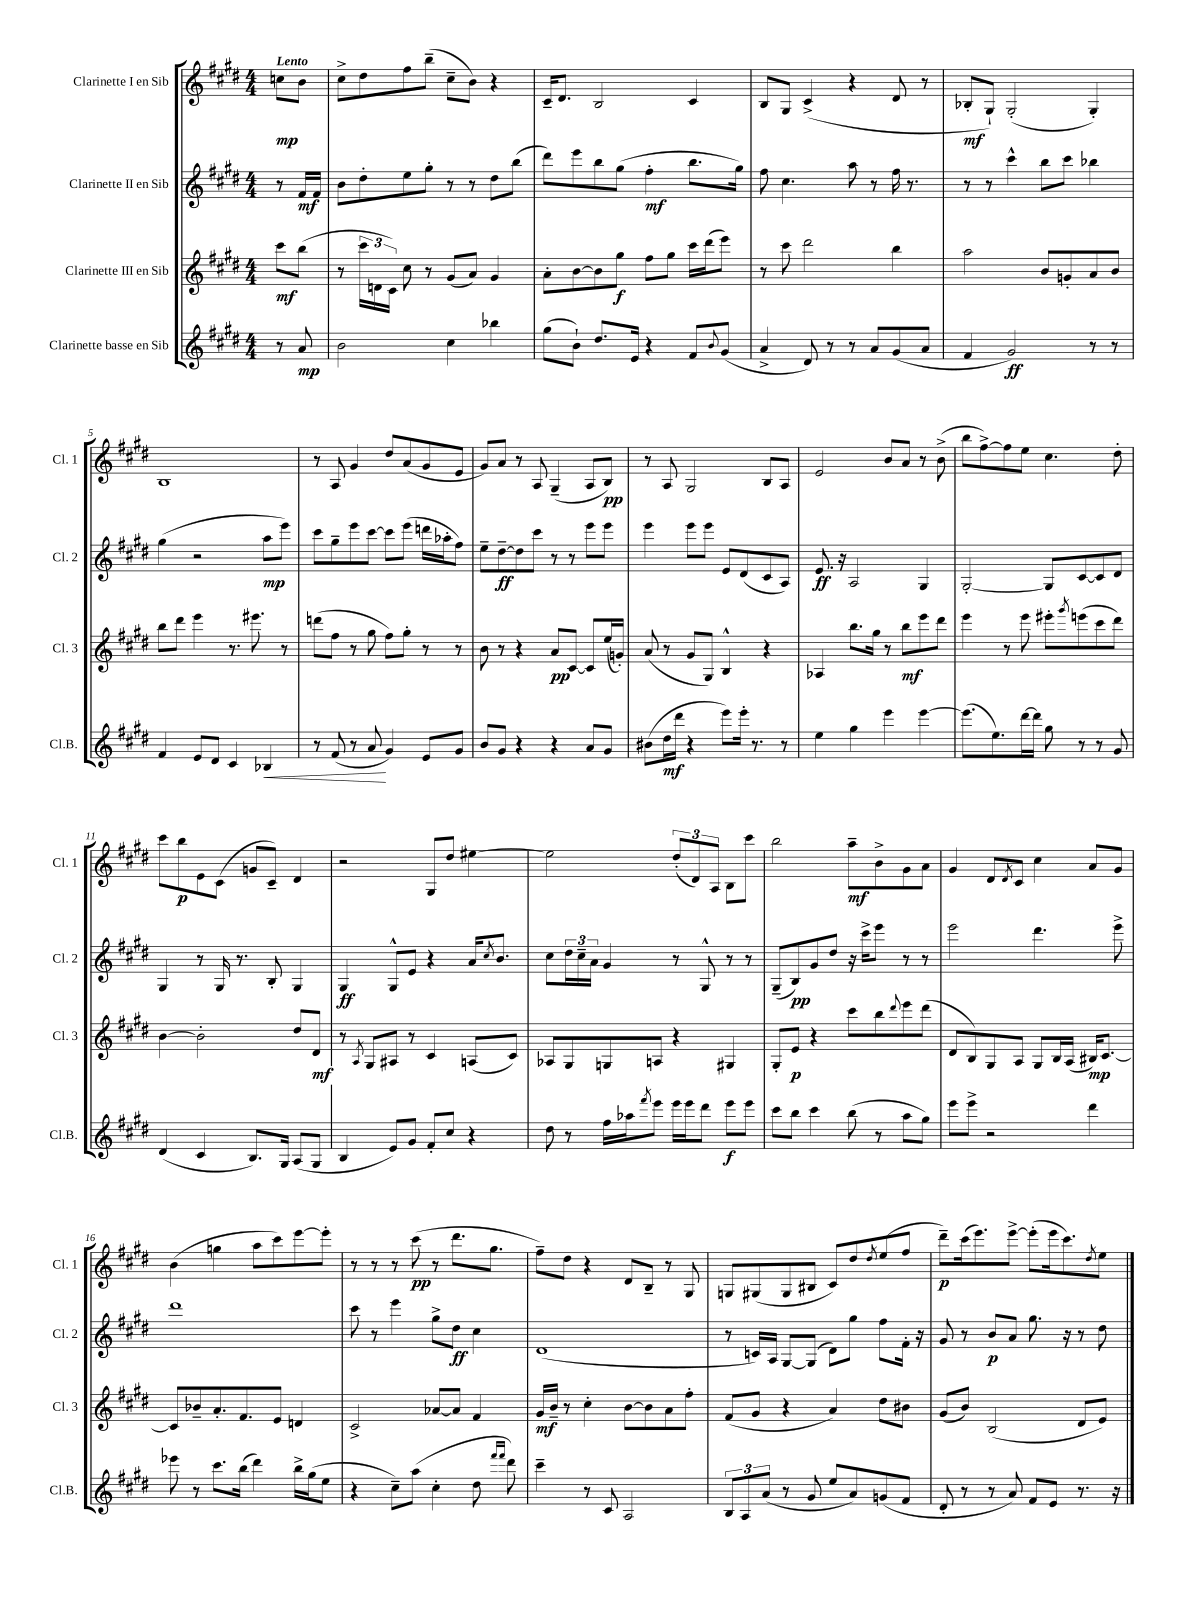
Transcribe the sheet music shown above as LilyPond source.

<<
\new StaffGroup <<
\new Staff = "s0" \with { instrumentName = "Clarinette I en Sib" shortInstrumentName = "Cl. 1" } {
    \clef treble \key e \major \numericTimeSignature \time 4/4 \partial 4 \tempo "Lento"
    c''8\mp b'8 |
    cis''8-> dis''8 fis''8 b''8--( cis''8-- b'8) r4 |
    cis'16-- dis'8. b2 cis'4 |
    b8 gis8 cis'4->( r4 dis'8 r8 |
    bes8-.\mf gis8-!) gis2-.( gis4-.) |
    b1 |
    r8 a8 gis'4 dis''8 a'8( gis'8 e'8 |
    gis'8) a'8 r8 a8 gis4--( a8 b8\pp) |
    r8 a8 gis2 b8 a8 |
    e'2 b'8 a'8 r8 b'8->( |
    b''8 fis''8~->) fis''8 e''8 cis''4. dis''8-. |
    cis'''8 b''8\p e'8 cis'8( g'8 cis'8--) dis'4 |
    r2 gis8 dis''8 eis''4~ |
    eis''2 \tuplet 3/2 { dis''8-.( dis'8) a8 } b8 cis'''8 |
    b''2 a''8--\mf b'8-> gis'8 a'8 |
    gis'4 dis'8 \acciaccatura { dis'8 } cis'8 cis''4 a'8 gis'8 |
    b'4( g''4 a''8 cis'''8) e'''8~ e'''8-. |
    r8 r8 r8 cis'''8\pp( r8 dis'''8. gis''8. |
    fis''8--) dis''8 r4 dis'8 b8-- r8 gis8 |
    g8 gis8( gis8 bis8 cis'8) dis''8 \acciaccatura { dis''8 } e''8( fis''8 |
    dis'''8--\p) cis'''16( e'''8.) e'''8~-> e'''8-.( e'''16 cis'''8.) \acciaccatura { dis''8 } e''8 \bar "|." |
}
\new Staff = "s1" \with { instrumentName = "Clarinette II en Sib" shortInstrumentName = "Cl. 2" } {
    \clef treble \key e \major \numericTimeSignature \time 4/4 \partial 4
    r8 fis'16\mf fis'16 |
    b'8 dis''8-. e''8 gis''8-. r8 r8 dis''8 b''8( |
    dis'''8) e'''8 b''8 gis''8( fis''4-.\mf b''8. gis''16) |
    fis''8 cis''4. a''8 r8 fis''16 r8. |
    r8 r8 cis'''4-^ b''8 cis'''8 bes''4 |
    gis''4( r2 a''8\mp e'''8) |
    cis'''8 gis''8-- e'''8 cis'''8~ cis'''8 e'''8( d'''16 aes''16-. fis''8) |
    e''8-- dis''8~--\ff dis''8 cis'''8 r8 r8 e'''8 e'''8 |
    e'''4 e'''8 e'''8 e'8 dis'8( cis'8 a8) |
    e'8.\ff r16 a2 gis4 |
    gis2~-. gis8 cis'8~ cis'8 dis'8 |
    gis4 r8 gis16 r8. b8-. gis4 |
    gis4\ff gis8-^ e'8 r4 a'16 \acciaccatura { cis''8 } b'8. |
    cis''8 \tuplet 3/2 { dis''16 cis''16-- a'16 } gis'4 r8 gis8-^ r8 r8 |
    gis8--( b8\pp) gis'8 dis''8 r16 cis'''16-> e'''8 r8 r8 |
    e'''2 dis'''4. e'''8-> |
    dis'''1 |
    cis'''8 r8 e'''4 gis''8-> dis''8\ff cis''4 |
    dis'1( |
    r8 c'16) a16 gis8~ gis8( dis'8) gis''8 fis''8 fis'16-. r16 |
    gis'8 r8 b'8\p a'8 gis''8. r16 r8 dis''8 \bar "|." |
}
\new Staff = "s2" \with { instrumentName = "Clarinette III en Sib" shortInstrumentName = "Cl. 3" } {
    \clef treble \key e \major \numericTimeSignature \time 4/4 \partial 4
    cis'''8\mf b''8( |
    r8 \tuplet 3/2 { cis'''16 d'16 cis'16) } cis''8 r8 gis'8( a'8) gis'4 |
    a'8-. b'8~ b'8 gis''8\f fis''8 gis''8 cis'''16 dis'''16( e'''8) |
    r8 cis'''8 dis'''2 b''4 |
    a''2 b'8 g'8-. a'8 b'8 |
    b''8 dis'''8 e'''4 r8. eis'''8. r8 |
    d'''8( fis''8 r8 gis''8 fis''8) gis''8-. r8 r8 |
    b'8 r8 r4 a'8\pp cis'8~ cis'8 e''16( g'16-.) |
    a'8( r8 gis'8 gis8) b4-^ r4 |
    aes4 b''8. gis''16 r8 b''8\mf e'''8 dis'''8 |
    e'''4 r8 e'''8 eis'''8-. \acciaccatura { gis'''8 } e'''8( cis'''8 dis'''8) |
    b'4~ b'2-. dis''8 dis'8\mf |
    r8 \acciaccatura { a8 } gis8 ais8 r8 cis'4 a8( cis'8) |
    aes8 gis8 g8 a8 r4 gis4 |
    gis8-. e'8\p r4 cis'''8 b''8 \appoggiatura { dis'''8 } e'''8 dis'''8( |
    dis'8 b8) gis8 a8 gis8 b16 a16( bis16\mp) cis'8.~ |
    cis'8 bes'8-- a'8.-. fis'8. e'8 d'4 |
    cis'2-> aes'8~ aes'8 fis'4 |
    gis'16\mf b'16-- r8 cis''4-. b'8~ b'8 a'8 fis''8-. |
    fis'8( gis'8 r4 a'4) dis''8 bis'8 |
    gis'8( b'8) b2( dis'8 e'8) \bar "|." |
}
\new Staff = "s3" \with { instrumentName = "Clarinette basse en Sib" shortInstrumentName = "Cl.B." } {
    \clef treble \key e \major \numericTimeSignature \time 4/4 \partial 4
    r8 a'8\mp |
    b'2 cis''4 bes''4 |
    gis''8( b'8-!) dis''8. e'16 r4 fis'8 \appoggiatura { b'8 } gis'8( |
    a'4-> dis'8) r8 r8 a'8 gis'8( a'8 |
    fis'4 gis'2\ff) r8 r8 |
    fis'4 e'8 dis'8 cis'4 bes4\< |
    r8 fis'8( r8 a'8\! gis'4) e'8 gis'8 |
    b'8 gis'8 r4 r4 a'8 gis'8 |
    bis'8( dis''16\mf dis'''16 r4 e'''8) e'''16-. r8. r8 |
    e''4 gis''4 e'''4 e'''4~ |
    e'''8.( e''8.) dis'''16~ dis'''16 gis''8 r8 r8 gis'8 |
    dis'4( cis'4 b8.) gis16 a8( gis8 |
    b4 e'8) gis'8 fis'8-. cis''8 r4 |
    dis''8 r8 fis''16 aes''16 \acciaccatura { fis'''8 } e'''8 e'''16 e'''16 dis'''8 e'''8\f e'''8 |
    cis'''8 b''8 cis'''4 b''8( r8 a''8 gis''8) |
    e'''8 e'''8-> r2 dis'''4 |
    ees'''8 r8 cis'''8. b''16( dis'''4) b''16-> gis''16( e''8 |
    r4 cis''8--) a''8( cis''4-. dis''8 \grace { fis'''16 fis'''16 } dis'''8) |
    cis'''4-- r8 cis'8 a2 |
    \tuplet 3/2 { b8 a8 a'8( } r8 gis'8 e''8 a'8) g'8( fis'8 |
    dis'8-. r8 r8 a'8) fis'8 e'8 r8. r16 \bar "|." |
}
>>
>>
